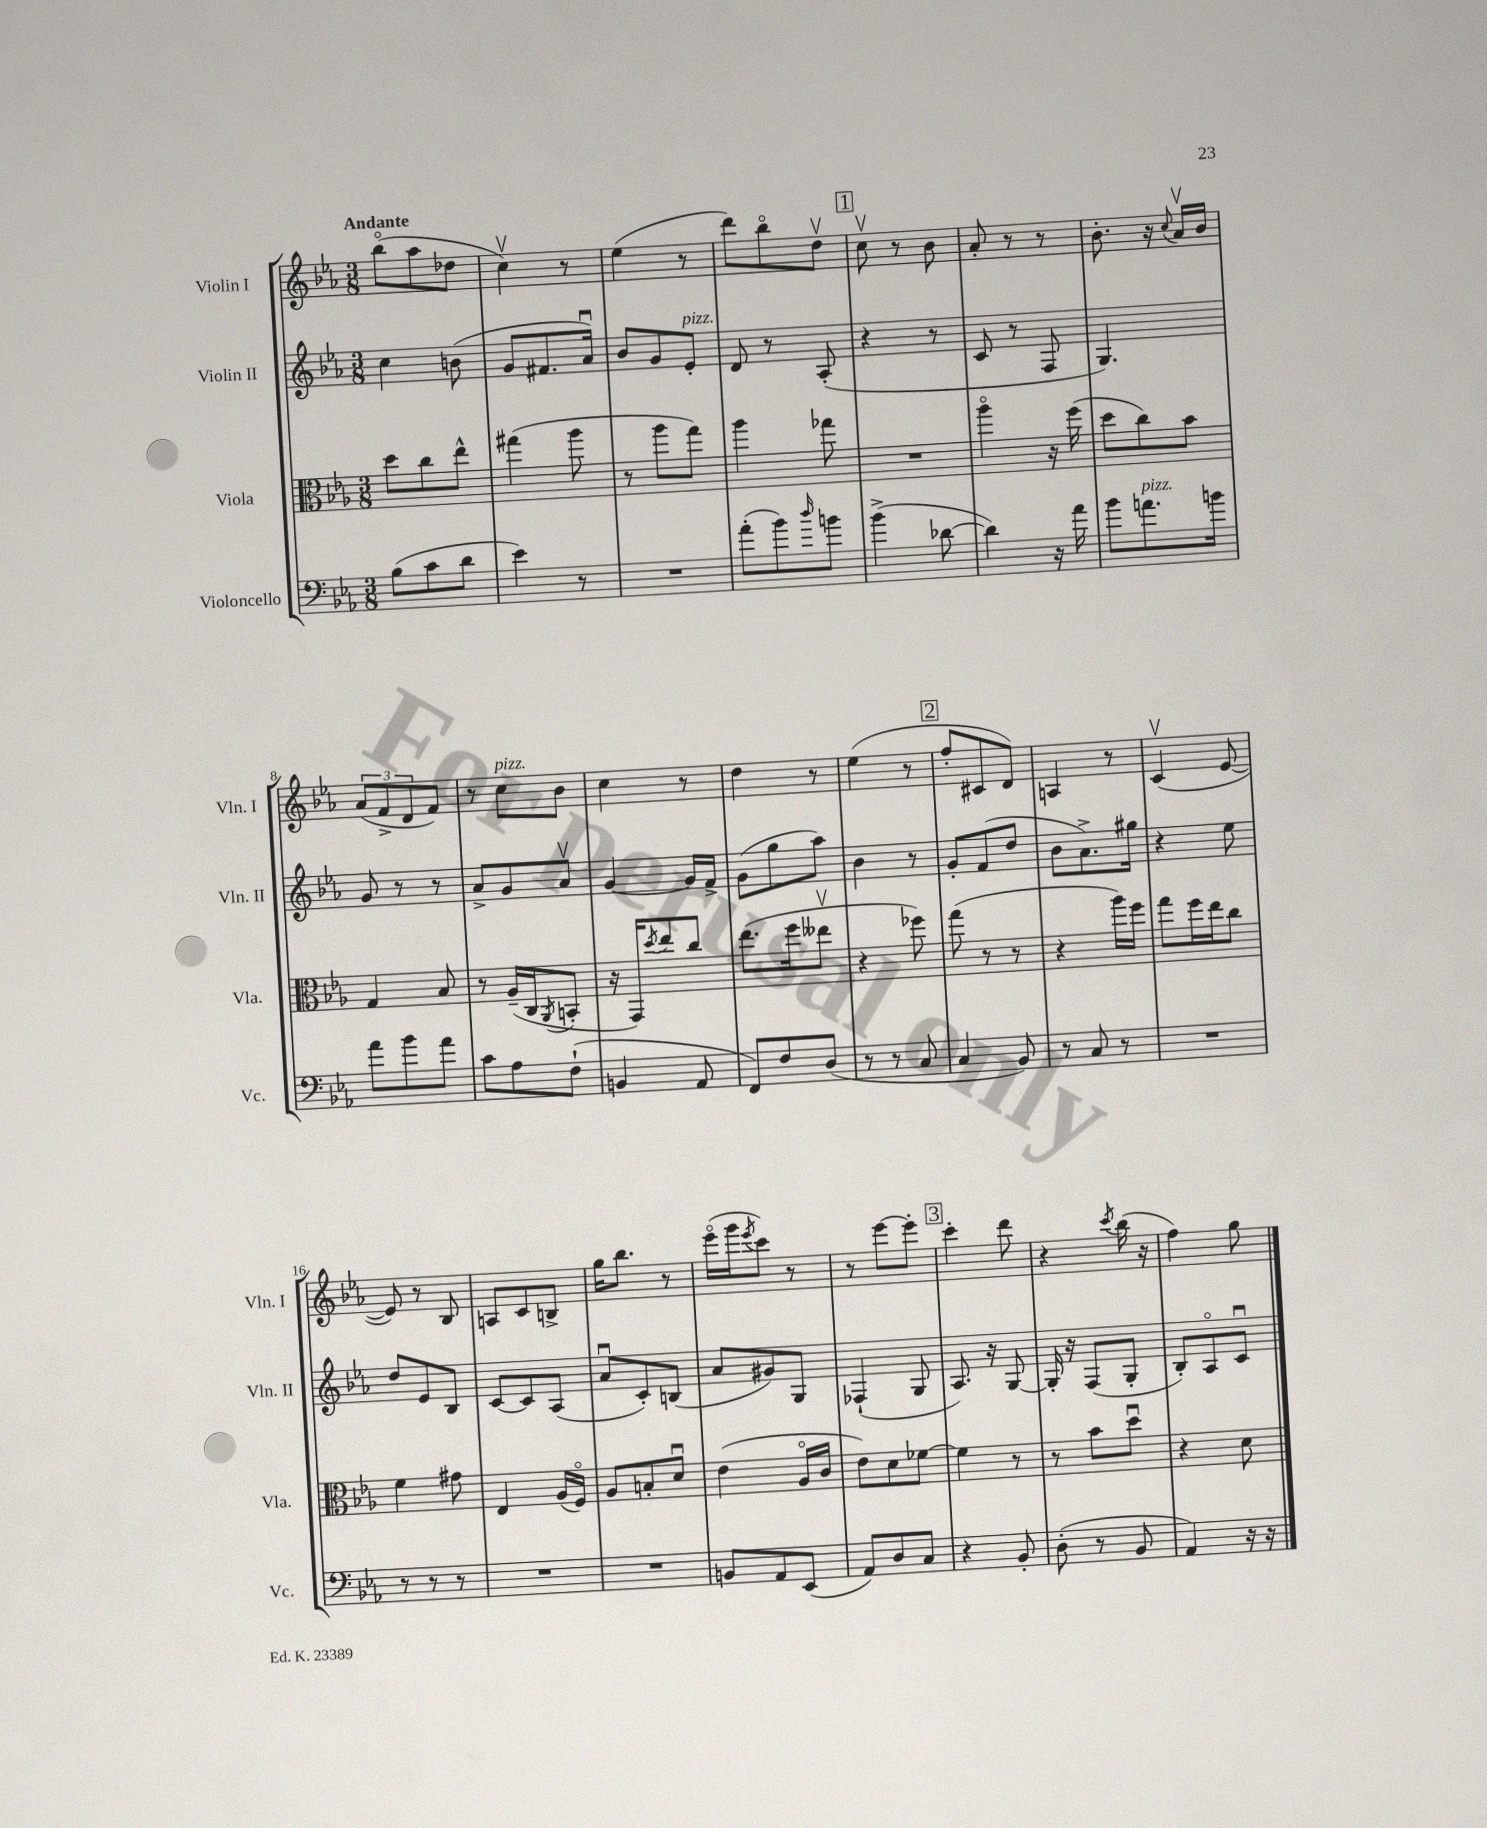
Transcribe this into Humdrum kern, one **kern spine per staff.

**kern	**kern	**kern	**kern
*part4	*part3	*part2	*part1
*staff4	*staff3	*staff2	*staff1
*I"Violoncello	*I"Viola	*I"Violin II	*I"Violin I
*I'Vc.	*I'Vla.	*I'Vln. II	*I'Vln. I
*clefF4	*clefC3	*clefG2	*clefG2
*k[b-e-a-]	*k[b-e-a-]	*k[b-e-a-]	*k[b-e-a-]
*M3/8	*M3/8	*M3/8	*M3/8
=1	=1	=1	=1
!	!	!	!LO:TX:a:B:t=Andante
(8B-\L	8dd\L	4cc\	(8bb-\L
8c\	8cc\	.	8aa-\
8d\J	8ee-^^\J	(8bn\	8dd-X\J
=2	=2	=2	=2
4e-\)	(4gg#X\	8g/L	4ccv\)
.	.	8.f#X/	.
8r	8aa-\	.	8r
.	.	16a-u/Jk)	.
=3	=3	=3	=3
4.r	8r	8b-/L	(4ee-\
.	8aa-\L	8g/	.
!	!	!LO:TX:a:i:t=pizz.	!
.	8gg\J)	8e-'/J	8r
=4	=4	=4	=4
(8a-'\L	4aa-\	8d/	8ddd\L)
8b-\)	.	8r	8bb-\
16qqdd/	.	.	.
8bn\J	8gg-X\	(8A-'/	8ddv\J
!!LO:REH:place=s1:t=1
=5	=5	=5	=5
(4b-^\	4.r	4r	8ccv\
.	.	.	8r
[8d-X\	.	8r	8b-\
=6	=6	=6	=6
4d-\])	4aa-\	8c/	8a-'/
.	.	8r	8r
16r	16r	8F/	8r
16a-\	(16ff\	.	.
=7	=7	=7	=7
8b-\L	8dd\L	4.G/)	8.b-'\
!LO:TX:a:i:t=pizz.	!	!	!
8.an\	8cc\)	.	.
.	.	.	16r
.	.	.	8qqcc/
.	8b-\J	.	16a-v/LL
16bn\Jk	.	.	16b-/JJ
!!LO:LB:g=z
=8	=8	=8	=8
8a-\L	4G/	8g/	(12a-/L
.	.	.	12f^/
8b-\	.	8r	.
.	.	.	12d/
8a-\J	8B-/	8r	8f/J)
=9	=9	=9	=9
8c\L	8r	8a-^/L	8r
!	!	!	!LO:TX:a:i:t=pizz.
8A-\	(16A-~/LL	8g/	8cc\L
.	16C/J	.	.
.	8qAA-/	.	.
(8F`\J	8BBn'/J	8a-v/J	8b-\J
=10	=10	=10	=10
4BBn/	16r	[4g/	4cc\
.	16GG/KL)	.	.
.	8qdd/	.	.
.	8ee-/	.	.
8AA-/	8cc/J	16g/LL]	8r
.	.	16f^/JJ	.
=11	=11	=11	=11
8FF/L)	(8.ee-\L	(8g\L	4dd\
8F/	.	8gg\	.
.	16ff\k	.	.
(8D/J	8ee--Xv\J	8aa-\J)	8r
=12	=12	=12	=12
8r	4r	4b-\	(4ee-\
8r	.	.	.
8C/	8ff-X\)	8r	8r
!!LO:REH:place=s1:t=2
=13	=13	=13	=13
4C/	(8gg\	8g'/L	8ff'/L
.	8r	(8f/	8c#X/
8BB-/)	8r	8dd/J	8d/J)
=14	=14	=14	=14
8r	4r	8b-\L	4An/
8C/	.	8.a-^\)	.
8r	16aa-\LL)	.	8r
.	16ff\JJ	16gg#X\Jk	.
=15	=15	=15	=15
4.r	8gg\L	4r	(4cv/
.	16ff\L	.	.
.	16ee-\J	.	.
.	8cc\J	8ee-\	[8e-/
!!LO:LB:g=z
=16	=16	=16	=16
8r	4f\	8dd/L	8e-/])
8r	.	8e-/	8r
8r	8g#X\	8B-/J	8B-/
=17	=17	=17	=17
4.r	4E-/	[8c/L	8An/L
.	.	8c/]	8c/
.	(16A-/LL	(8A-/J	8Bn^/J
.	16F/JJ)	.	.
=18	=18	=18	=18
4.r	8A-/L	8a-u/L	16gg\KL
.	.	.	8.bb-\J
.	8Bn'/	8c'/)	.
.	8du/J	(8Bn/J	8r
=19	=19	=19	=19
8BBn/L	(4e-\	8a-/L	(16eee-\LL
.	.	.	16ggg\J
.	.	.	8qeee-/
8AA-/	.	8g#X/)	8ccc\J)
(8EE-/J	16A-/LL	8G/J	8r
.	16c/JJ	.	.
=20	=20	=20	=20
8AA-/L)	8e-\L)	(4F-X`/	8r
8D/	8d\	.	[8eee-\L
8C/J	[8f-X\J	8G/	8eee-'\J]
!!LO:REH:place=s1:t=3
=21	=21	=21	=21
4r	4f-\]	8.A-/)	4ccc'\
.	.	16r	.
8BB-'/	8r	[8G/	8ddd\
=22	=22	=22	=22
(8D'\	8r	16G'/]	4r
.	.	16r	.
8r	8b-\L	(8F/L	.
.	.	.	8qccc/
8BB-/	8ddu\J	8G'/J	(16bb-\
.	.	.	16r
=23	=23	=23	=23
4AA-/)	4r	8B-'/L)	4ff\)
.	.	8A-/	.
16r	8d\	8cu/J	8gg\
16r	.	.	.
==	==	==	==
*-	*-	*-	*-
